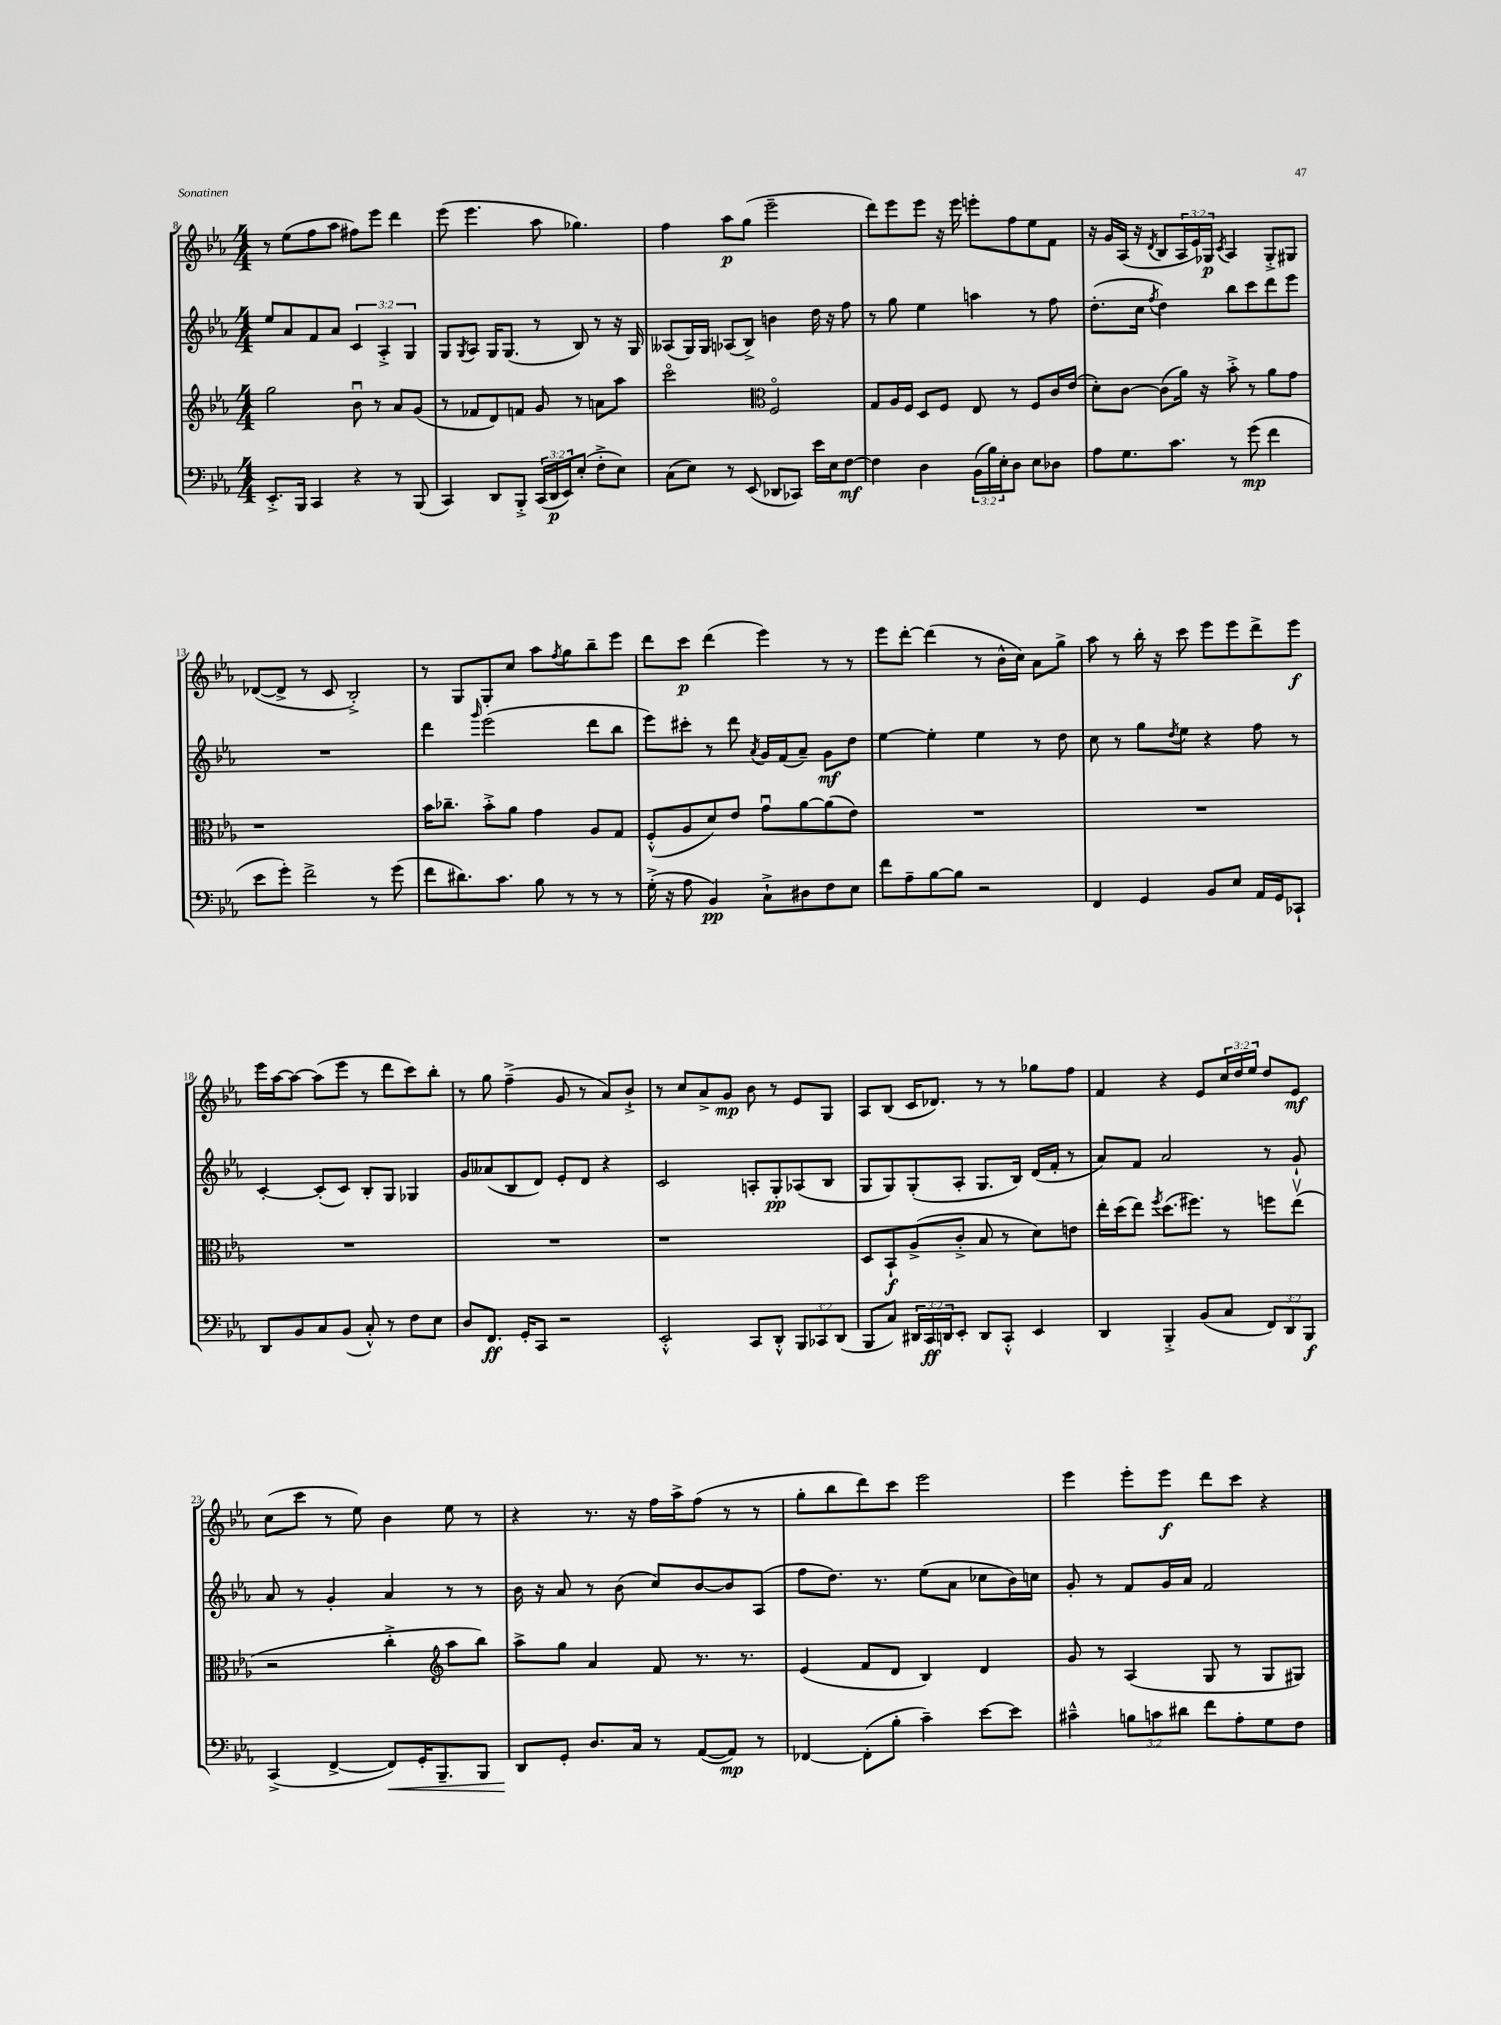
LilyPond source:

<<
\new StaffGroup <<
\new Staff = "s0" {
    \clef treble \key ees \major \numericTimeSignature \time 4/4 \override Staff.TupletNumber.text = #tuplet-number::calc-fraction-text
    r8 ees''8( f''8 aes''8 fis''8) ees'''8 d'''4 |
    ees'''8( ees'''4. aes''8 ges''4.) |
    f''4 aes''8\p g''8( ees'''2-- |
    d'''8) ees'''8 ees'''8 r16 ees'''16 e'''8-. f''8 ees''8 f'8 |
    r16 g'16 aes16( r16 \acciaccatura { d'8 } bes8 \tuplet 3/2 { aes16 ees'16) ges16\p } \acciaccatura { c'8 } aes4 ges8-.-> gis8 |
    des'8~( des'8-> r8 c'8 bes2-.->) |
    r8 g8 g8-. c''8 aes''8 \acciaccatura { f''8 } g''8 bes''8-- ees'''8 |
    d'''8 c'''8\p d'''4( ees'''4) r8 r8 |
    ees'''8 d'''8~-. d'''4( r8 bes'16-^ c''16) aes'8 g''8-> |
    aes''8 r8 bes''16-. r16 c'''8 ees'''8 ees'''8 d'''8-> ees'''8\f |
    ees'''16 aes''16~ aes''8~ aes''8( ees'''8 r8 d'''8 c'''8) bes''8-. |
    r8 g''8 f''4--->( g'8 r8 aes'8) bes'8-!-> |
    r8 c''8 aes'8-> g'8\mp bes'8 r8 ees'8 g8 |
    aes8 bes8( c'16 des'8.) r8 r8 ges''8 f''8 |
    f'4 r4 ees'8 \tuplet 3/2 { c''16 d''16 ees''16 } d''8 ees'8\mf |
    c''8( c'''8 r8 ees''8) bes'4 ees''8 r8 |
    r4 r8. r16 f''16 aes''16-> f''8( r8 r8 |
    g''8-. bes''8 d'''8) c'''8 ees'''2 |
    ees'''4 ees'''8-. ees'''8\f d'''8 c'''8 r4 \bar "|." |
}
\new Staff = "s1" {
    \clef treble \key ees \major \numericTimeSignature \time 4/4 \override Staff.TupletNumber.text = #tuplet-number::calc-fraction-text
    ees''8 aes'8 f'8 aes'8 \tuplet 3/2 { c'4 aes4-.-> g4 } |
    g8 \acciaccatura { g8 } aes8 g16 g8.( r8 bes8) r8 r16 g16 |
    aeses8( g16) g16 aes8( bes8->) b'4 d''16 r16 f''8 |
    r8 g''8 ees''4 a''4 r8 f''8 |
    d''8.-.( c''16 \acciaccatura { f''8 } d''4) bes''8 c'''8 d'''8 ees'''8 |
    R1 |
    d'''4 \grace { g'''16 } ees'''2( d'''8 bes''8 |
    ees'''8) cis'''8-. r8 d'''8 \acciaccatura { aes'8 } g'16 f'16( aes'8--) g'8\mf d''8 |
    ees''4~ ees''4-. ees''4 r8 d''8 |
    c''8 r8 g''8 \acciaccatura { d''8 } ees''8 r4 f''8 r8 |
    c'4~-. c'8-.( c'8) bes8-. g8 ges4 |
    g'8 aeses'8( bes8 d'8) ees'8-. d'8 r4 |
    c'2 a8-. g8-.\pp aes8( bes8 |
    g8 g8) g8-.( aes8-. g8. bes16) d'16( f'16-. r8 |
    aes'8) f'8 aes'2 r8 g'8-! |
    aes'8 r8 g'4-. aes'4 r8 r8 |
    bes'16 r16 aes'8 r8 bes'8( c''8) bes'8~ bes'8 aes8( |
    f''8 d''8.) r8. ees''8( aes'8 ces''8 bes'16) c''16 |
    g'8-. r8 f'8 g'16 aes'16 f'2 \bar "|." |
}
\new Staff = "s2" {
    \clef treble \key ees \major \numericTimeSignature \time 4/4
    g''2 bes'8\downbow r8 aes'8 g'8( |
    r8 fes'8 d'8) f'8 g'8 r8 a'8 aes''8 |
    c'''2\flageolet \clef alto f2\flageolet |
    g8 aes16 f16 d8 f8 ees8 r8 f8 c'16 ees'16( |
    d'8-.) c'8~ c'8( aes'16) r16 bes'8-.-> r8 aes'8 g'8 |
    r1 |
    bes'16 ces''8.-- bes'8-.-> aes'8 g'4 aes8 g8 |
    f8-.-^( aes8 d'8) ees'8 g'8\downbow aes'8~ aes'8( ees'8) |
    R1 |
    R1 |
    R1 |
    R1 |
    r1 |
    d8 bes,8-!\f aes8->( c'8-.-> bes8 r8 d'8) e'8 |
    ees''16-. d''16( ees''8) \acciaccatura { f''8 } d''8.( fis''8.) r8 f''8 ees''8\upbow( |
    r2 c''4-.-> \clef treble aes''8 bes''8) |
    aes''8-> g''8 aes'4 f'8 r8. r8. |
    ees'4( f'8 d'8 bes4) d'4 |
    g'8 r8 aes4( g8 r8 g8 gis8) \bar "|." |
}
\new Staff = "s3" {
    \clef bass \key ees \major \numericTimeSignature \time 4/4 \override Staff.TupletNumber.text = #tuplet-number::calc-fraction-text
    ees,8.-.-> bes,,16 c,4 r4 r8 bes,,8( |
    c,4) d,8 bes,,8-.-> \tuplet 3/2 { c,16( d,16\p ees,16) } ees8-.( f8-.-> ees8) |
    c8( ees8) r8 ees,8( des,8 ces,8) ees'16 ees16 f8~\mf |
    f4 d4 \tuplet 3/2 { bes,16( bes16) ees16-. } d8 ees8 des8 |
    aes8 g8. c'8. r8 g'8\mp( f'4 |
    ees'8 g'8-.) f'2-> r8 g'8( |
    f'8 dis'8.) c'8. bes8 r8 r8 r8 |
    g16-.->( r16 aes8 bes,4\pp) c8-!-> dis8 f8 ees8 |
    f'8 aes8-- bes8~ bes8 r2 |
    f,4 g,4 bes,8 ees8 aes,16 g,16 ces,8-! |
    d,8 bes,8 c8 bes,8( c8-.-^) r8 f8 ees8 |
    d8 f,8.\ff g,16-. c,8 r2 |
    ees,2-.-^ c,8 d,8-.-^ \tuplet 3/2 { bes,,8 ces,8 d,8( } |
    bes,,8 c8) \tuplet 3/2 { dis,16 c,16\ff d,16 } ees,8-. d,8 c,8-.-^ ees,4 |
    d,4 bes,,4-.-> bes,8( c8 \tuplet 3/2 { f,8) d,8 bes,,8\f } |
    c,4->( f,4~-> f,8\<) g,16-. bes,,8.-- bes,,8 |
    d,8\! g,8-. d8. c16 r8 aes,8~( aes,8\mp) r8 |
    fes,4~ fes,8-.( bes8-. c'4--) ees'8~ ees'8 |
    cis'4---^ \tuplet 3/2 { b8 c'8 dis'8 } f'8 aes8-. g8 f8 \bar "|." |
}
>>
>>
\layout { \context { \Score currentBarNumber = #8 } }
